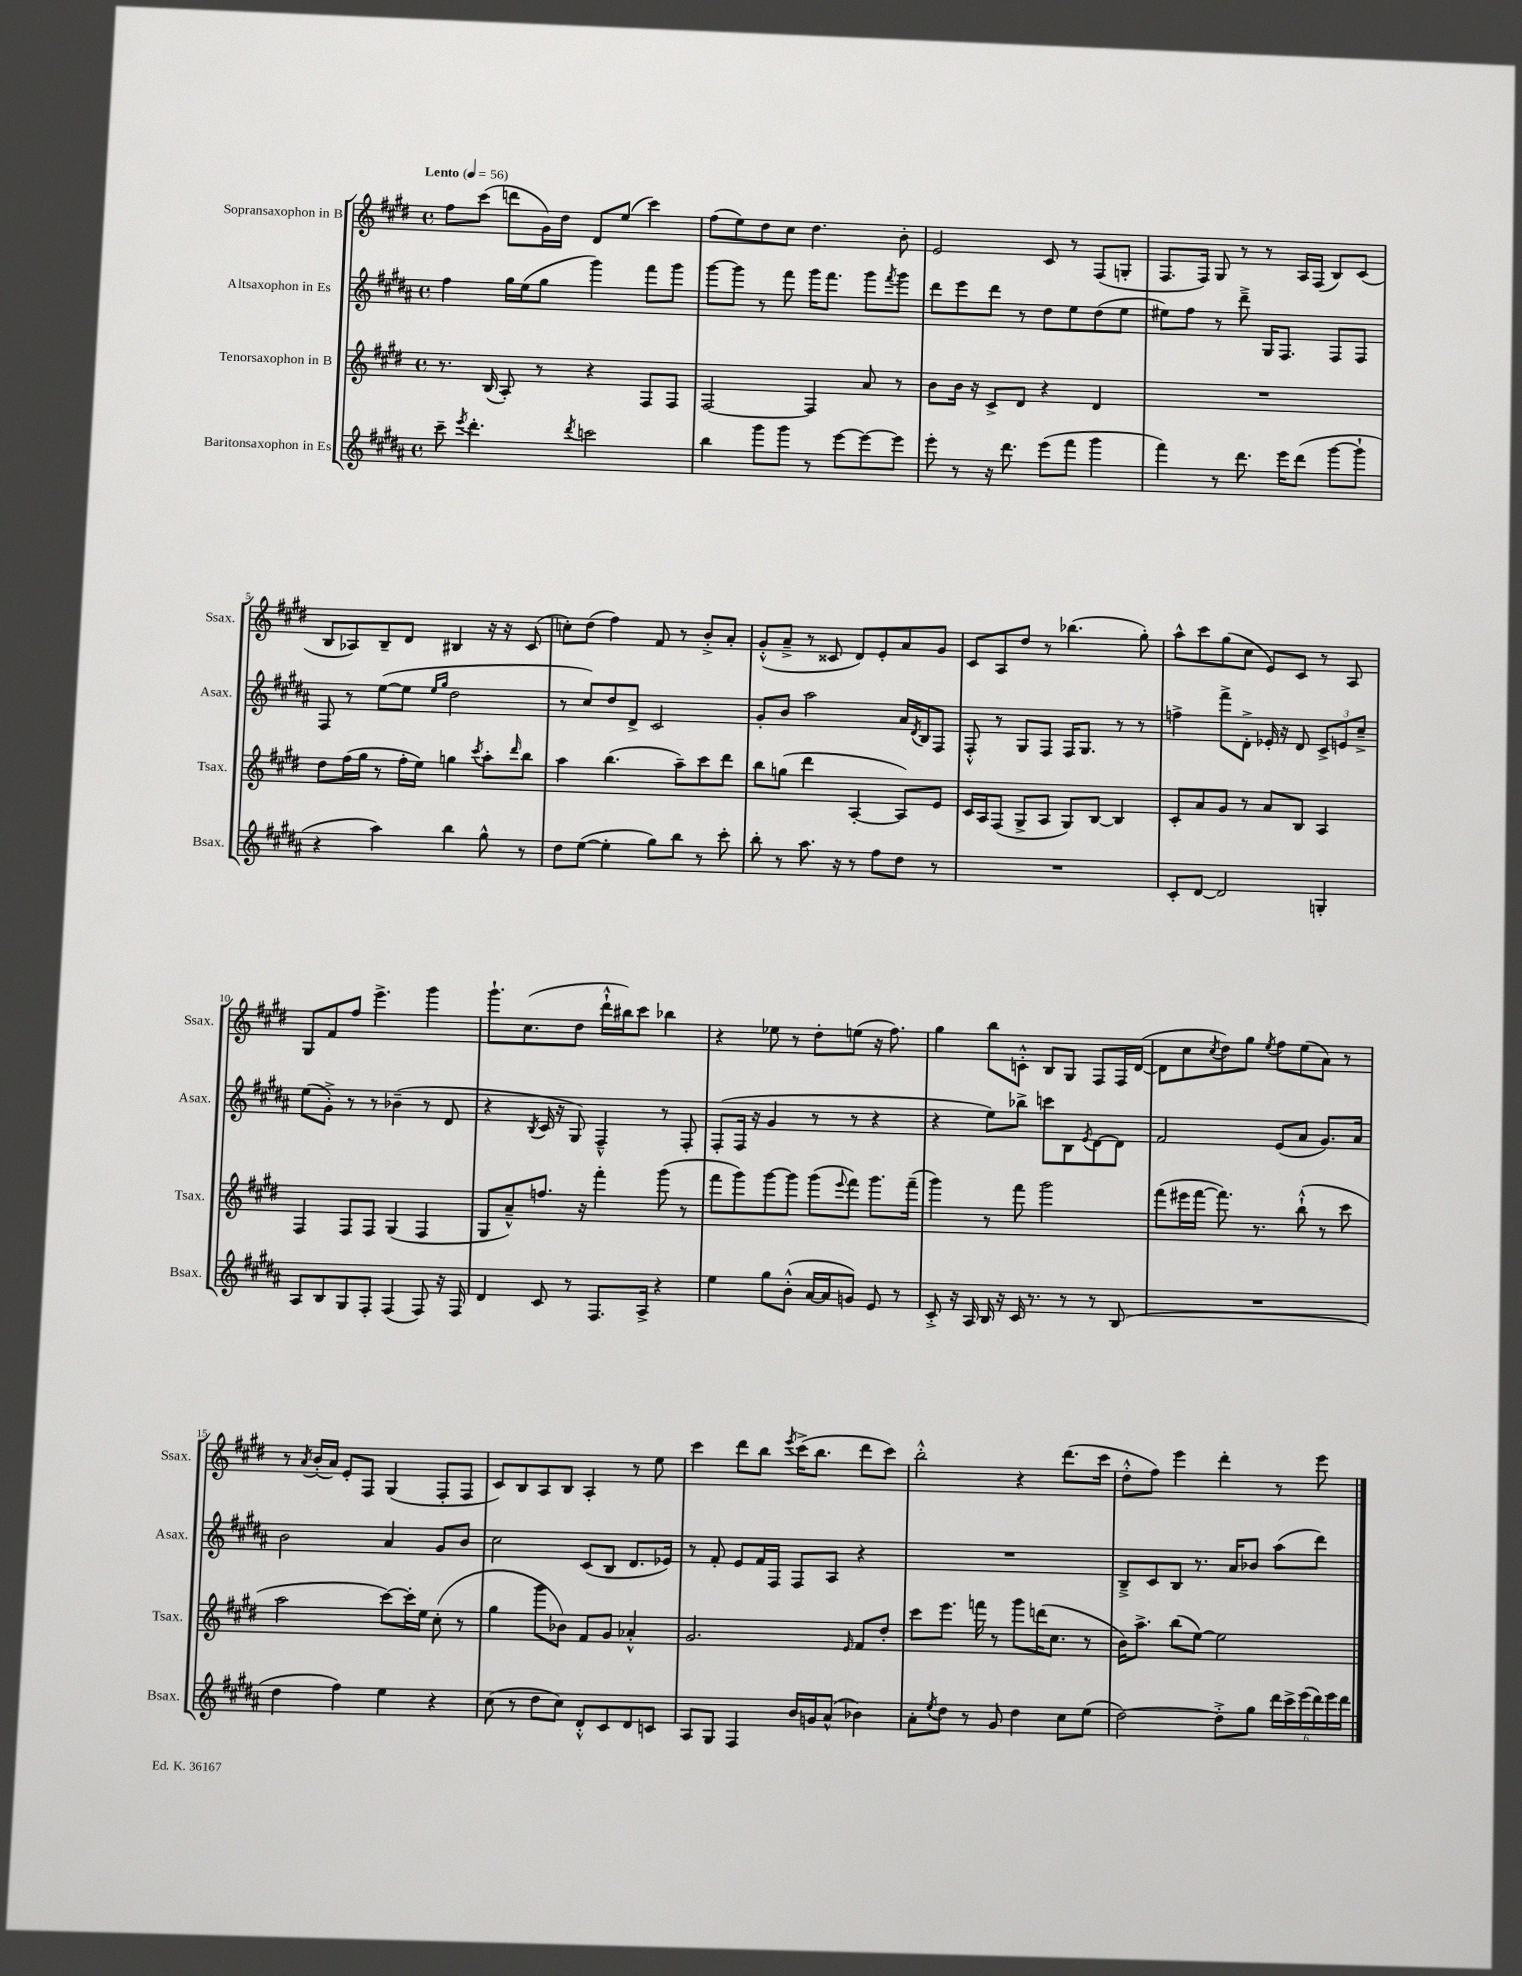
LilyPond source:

<<
\new StaffGroup <<
\new Staff = "s0" \with { instrumentName = "Sopransaxophon in B" shortInstrumentName = "Ssax." } {
    \clef treble \key e \major \defaultTimeSignature \time 4/4 \tempo "Lento" 4 = 56
    fis''8 cis'''8( d'''8 gis'16) dis''16 dis'8 e''8( cis'''4) |
    fis''8( e''8) dis''8 cis''8 dis''4. b'8-. |
    e'2 cis'8 r8 fis8( g8-. |
    fis8. fis16) gis8 r8 r8 a16 fis16( b8) cis'8( |
    b8 aes8) b8-- dis'8 bis4 r16 r16 cis'8( |
    c''8-.) dis''8( fis''4) fis'8 r8 b'8-.-> a'8-. |
    gis'8-.-^( a'8---> r8 cisis'8 dis'8) e'8-. a'8 gis'8 |
    cis'8 a8 dis''8 r8 bes''4.( gis''8-.) |
    a''8-^ cis'''8 gis''8( cis''8 e'8) cis'8 r8 a8 |
    gis8 fis'8 fis''8 e'''4.-> gis'''4 |
    gis'''8.-! cis''8.( dis''8 dis'''16-!-^ bis''16) cis'''8 bes''4 |
    r4 ees''8 r8 dis''8-. e''8( r16 fis''8.) |
    gis''4 b''8 c'8-.-^ b8 gis8 fis8 fis16 dis'16~( |
    dis'8 cis''8 \acciaccatura { cis''8 } dis''8) gis''8 \acciaccatura { e''8 } fis''8 e''8( a'8) r8 |
    r8 \acciaccatura { a'8 } b'16-.( a'16) e'8-. fis8 gis4( fis8-. fis8 |
    cis'8) b8 a8 b8 a4-. r8 e''8 |
    cis'''4 dis'''8 b''8 \acciaccatura { e'''8 } cis'''16->( b''8. dis'''8 cis'''8) |
    b''2-.-^ r4 dis'''8.( cis'''16 |
    dis''8-.-^ fis''8) e'''4 dis'''4-. r8 e'''8 \bar "|." |
}
\new Staff = "s1" \with { instrumentName = "Altsaxophon in Es" shortInstrumentName = "Asax." } {
    \clef treble \key b \major \defaultTimeSignature \time 4/4
    fis''4 gis''16 e''16( gis''8 gis'''4) fis'''8 gis'''8 |
    gis'''8~ gis'''8 r8 fis'''8 gis'''16 fis'''8. gis'''8 \acciaccatura { fis'''8 } gis'''8 |
    dis'''8 e'''8 dis'''8 r8 dis''8 e''8 dis''8( e''8 |
    eis''8) fis''8 r8 dis'''8---> gis16 fis8. fis8 fis8 |
    fis8 r8 e''8~( e''8 \grace { e''16 gis''16 } dis''2 |
    r8 cis''8) dis''8 dis'8-> cis'2 |
    gis'8-. b'8 ais''2 ais'16 \acciaccatura { dis'8 } b16 fis8 |
    fis8-.-^ r8 gis8 fis8 fis16 gis8. r8 r8 |
    f''4-> fis'''8-> dis'8-.-> ees'16-. r16 dis'8 \tuplet 3/2 { cis'8-> e'8 cis''8---> } |
    e''8( gis'8-.->) r8 r8 bes'4--( r8 dis'8 |
    r4 \acciaccatura { b8 } cis'16 r16 gis8) fis4---^ r8 fis8-. |
    fis8-.( fis16 r16 gis'4 r8 r8 r4 |
    r4 e''8) bes''8-> c'''8 b8 \acciaccatura { e'8 } dis'8~ dis'8 |
    fis'2 e'8( ais'8 gis'8.) ais'16 |
    b'2 ais'4 gis'8 b'8 |
    cis''2 cis'8( b8 dis'8. ees'16) |
    r8 fis'8-. e'8 fis'16 fis16 fis8 ais8 r4 |
    R1 |
    b8---> cis'8 b8 r8. ais'16 bes'8 ais''8( dis'''8) \bar "|." |
}
\new Staff = "s2" \with { instrumentName = "Tenorsaxophon in B" shortInstrumentName = "Tsax." } {
    \clef treble \key e \major \defaultTimeSignature \time 4/4
    r8. b16( a8-.) r8 r4 fis8 fis8 |
    fis2~ fis4 a'8 r8 |
    b'8 b'16 r16 cis'8-> dis'8 r4 dis'4 |
    R1 |
    dis''8 fis''16( gis''16 r8 fis''16-. e''16) g''4 \acciaccatura { cis'''8 } a''8-. \grace { dis'''16 } b''8 |
    a''4 b''4.( a''8--) cis'''8 dis'''8 |
    b''8 g''8( dis'''4 a4~-. a8) e'8 |
    cis'16 a16 fis8( gis8-> a8 gis8) b8~ b4 |
    cis'8-. a'8 gis'8 r8 a'8 b8 a4 |
    fis4 fis8 fis8 gis4( fis4 |
    gis8 a'8---^) f''8. r16 fis'''4-. gis'''8( r8 |
    fis'''8 gis'''8) gis'''8~ gis'''8 gis'''8( \appoggiatura { e'''8 } fis'''8) gis'''8. fis'''16--( |
    gis'''4) r8 fis'''8 gis'''2 |
    fis'''8( eis'''16 fis'''16~ fis'''8.) r8. b''8-!-^( r8 cis'''8 |
    a''2 cis'''8~) cis'''16-. e''16 cis''8-.( r8 |
    gis''4 gis'''8 bes'8) fis'8 gis'8 aes'4-.-^ |
    gis'2. \grace { e'16 } fis'8 dis''8-. |
    cis'''8 e'''8. f'''16 r8 gis'''8 d'''16( cis''8. r8 |
    b'16) a''8.-> b''8( e''8~) e''2 \bar "|." |
}
\new Staff = "s3" \with { instrumentName = "Baritonsaxophon in Es" shortInstrumentName = "Bsax." } {
    \clef treble \key b \major \defaultTimeSignature \time 4/4
    cis'''8-- \acciaccatura { e'''8 } dis'''4.-. \acciaccatura { dis'''8 } c'''2 |
    b''4 gis'''8 gis'''8 r8 e'''8~ e'''8~ e'''8 |
    e'''8-. r8 r16 dis'''8. e'''8( fis'''8 gis'''4 |
    fis'''4) r8 dis'''8. e'''16 dis'''8( gis'''8~ gis'''8-! |
    r4 ais''4) b''4 gis''8-^ r8 |
    dis''8 e''8~( e''4-. gis''8) b''8 r8 cis'''8-. |
    b''8-. r8 ais''8. r16 r8 fis''8 dis''8 r8 |
    R1 |
    cis'8-. dis'8~ dis'2 g4-. |
    ais8 b8 gis8 fis8-. fis4( fis8) r16 fis16 |
    dis'4 cis'8 r8 fis8. ais16-> r4 |
    e''4 gis''8 b'8-.-^( ais'16~ ais'16 g'8) e'8 r8 |
    cis'8-.-> r16 ais16 b16 r16 cis'16 r8. r8 r8 b8( |
    R1 |
    dis''4 fis''4) e''4 r4 |
    cis''8( r8 dis''8 cis''8) dis'8-.-^ cis'8 dis'8 c'8 |
    ais8 gis8 fis4 b'16 g'16 ais'8-^( bes'4) |
    ais'8-. \acciaccatura { e''8 } dis''8 r8 gis'8 dis''4 cis''8 e''8( |
    dis''2~) dis''8-.-> gis''8 \tuplet 6/4 { dis'''16 cis'''16-> e'''16( dis'''16) e'''16 dis'''16 } \bar "|." |
}
>>
>>
